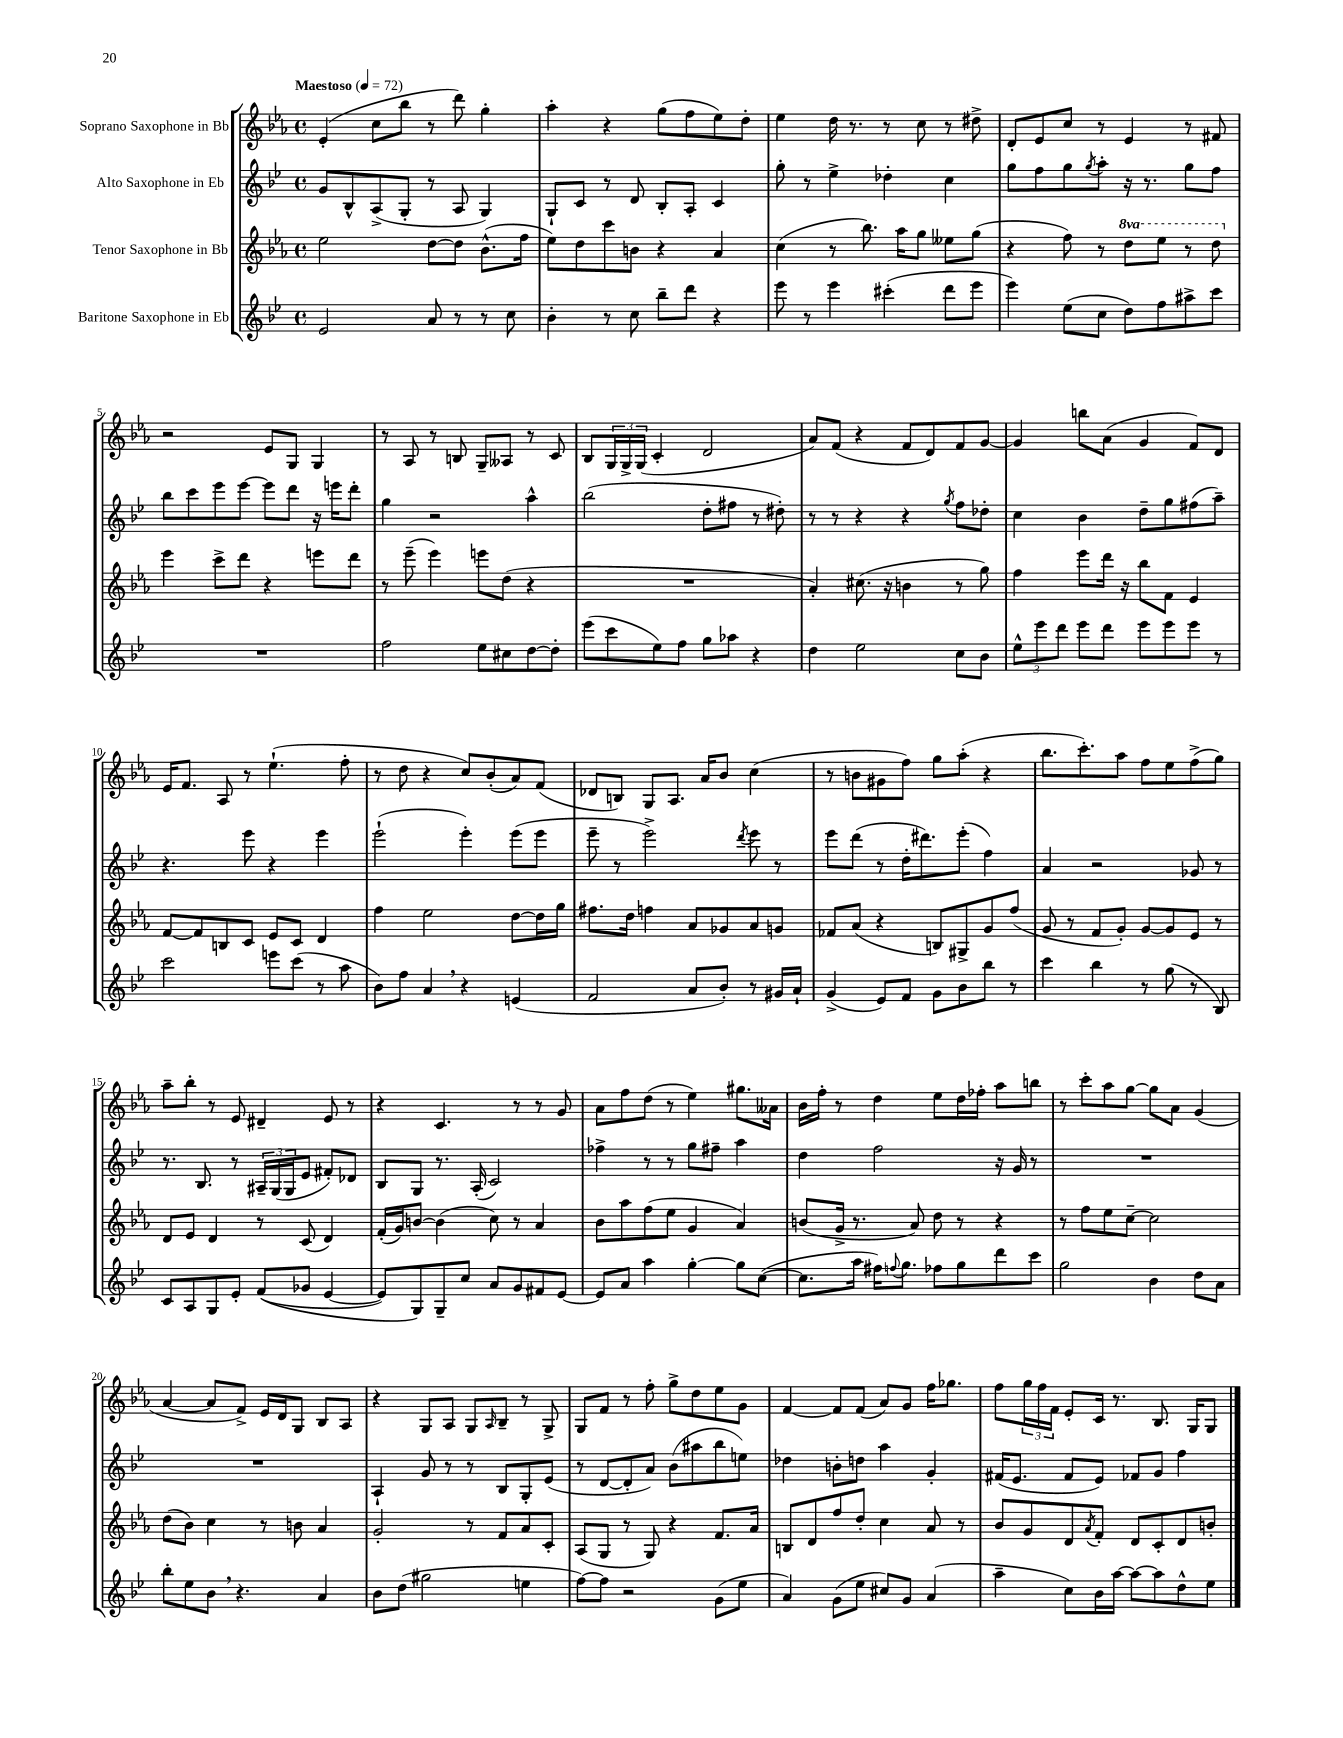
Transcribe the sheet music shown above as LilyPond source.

<<
\new StaffGroup <<
\new Staff = "s0" \with { instrumentName = "Soprano Saxophone in Bb" } {
    \clef treble \key ees \major \defaultTimeSignature \time 4/4 \tempo "Maestoso" 4 = 72
    ees'4-.( c''8 bes''8 r8 d'''8) g''4-. |
    aes''4-. r4 g''8( f''8 ees''8) d''8-. |
    ees''4 d''16 r8. r8 c''8 r8 dis''8-> |
    d'8-. ees'8 c''8 r8 ees'4 r8 fis'8 |
    r2 ees'8 g8 g4 |
    r8 aes8 r8 b8 g8-- aeses8 r8 c'8 |
    bes8 \tuplet 3/2 { g16 g16-> g16( } c'4-. d'2 |
    aes'8) f'8( r4 f'8 d'8) f'8 g'8~ |
    g'4 b''8 aes'8( g'4 f'8) d'8 |
    ees'16 f'8. aes8 r8 ees''4.-!( f''8-. |
    r8 d''8 r4 c''8) bes'8-.( aes'8) f'8( |
    des'8 b8) g8 aes8. aes'16 bes'8 c''4( |
    r8 b'8 gis'8 f''8) g''8 aes''8-.( r4 |
    bes''8. c'''8.-.) aes''8 f''8 ees''8 f''8->( g''8) |
    aes''8-- bes''8-. r8 ees'8 dis'4-- ees'8 r8 |
    r4 c'4. r8 r8 g'8 |
    aes'8 f''8 d''8( r8 ees''4) gis''8. aeses'16 |
    bes'16 f''16-. r8 d''4 ees''8 d''16 fes''16-. aes''8 b''8 |
    r8 c'''8-. aes''8 g''8~ g''8 aes'8 g'4( |
    aes'4~ aes'8 f'8->) ees'16 d'16 g8 bes8 aes8 |
    r4 g8 aes8 g8 \grace { aes16 } bes8-- r8 g8-> |
    g8 f'8 r8 f''8-. g''8-> d''8 ees''8 g'8 |
    f'4~ f'8 f'8( aes'8) g'8 f''16 ges''8. |
    f''8 \tuplet 3/2 { g''16 f''16 f'16 } ees'8-. c'16 r8. bes8. g16 g8 \bar "|." |
}
\new Staff = "s1" \with { instrumentName = "Alto Saxophone in Eb" } {
    \clef treble \key bes \major \defaultTimeSignature \time 4/4
    g'8 bes8-^ a8->( g8-. r8 a8 g4) |
    g8-! c'8 r8 d'8 bes8-. a8-. c'4 |
    g''8-. r8 ees''4-> des''4-. c''4 |
    g''8 f''8 g''8 \acciaccatura { g''8 } a''8-. r16 r8. g''8 f''8 |
    bes''8 c'''8 ees'''8 ees'''8~ ees'''8 d'''8 r16 e'''16 d'''8-. |
    g''4 r2 a''4-^ |
    bes''2( d''8-. fis''8 r8 dis''8-.) |
    r8 r8 r4 r4 \acciaccatura { g''8 } f''8 des''8-. |
    c''4 bes'4 d''8-- g''8 fis''8( a''8--) |
    r4. ees'''8 r4 ees'''4 |
    ees'''2-!( ees'''4-.) ees'''8( ees'''8 |
    ees'''8-- r8 ees'''2->) \acciaccatura { d'''8 } ees'''8 r8 |
    ees'''8 d'''8( r8 d''16-. dis'''8.) ees'''8-.( f''4) |
    a'4 r2 ges'8 r8 |
    r8. bes8. r8 \tuplet 3/2 { ais16-- g16( g16 } ees'8 fis'8-.) des'8 |
    bes8 g8 r8. a16-.( c'2) |
    fes''4-> r8 r8 g''8 fis''8-- a''4 |
    d''4 f''2 r16 g'16 r8 |
    R1 |
    R1 |
    a4-! g'8 r8 r8 bes8 g8-. ees'8( |
    r8 d'8~ d'8-. a'8) bes'8( ais''8 bes''8 e''8) |
    des''4 b'8-. d''8 a''4 g'4-. |
    fis'16( ees'8. fis'8 ees'8) fes'8 g'8 f''4 \bar "|." |
}
\new Staff = "s2" \with { instrumentName = "Tenor Saxophone in Bb" } {
    \clef treble \key ees \major \defaultTimeSignature \time 4/4 \set Staff.ottavationMarkups = #ottavation-simple-ordinals
    ees''2 d''8~ d''8 bes'8.-^( f''16 |
    ees''8) d''8 c'''8 b'8 r4 aes'4 |
    c''4( r8 bes''8.) aes''16 g''8 eeses''8 g''8( |
    r4 f''8) r8 \ottava #1 d'''8 ees'''8 r8 d'''8 \ottava #0 |
    ees'''4 c'''8-> d'''8 r4 e'''8 d'''8 |
    r8 ees'''8--( ees'''4) e'''8 d''8( r4 |
    R1 |
    aes'4-.) cis''8.( r16 b'4 r8 g''8) |
    f''4 ees'''8 d'''16 r16 bes''8 f'8 ees'4 |
    f'8~ f'8 b8 c'8 ees'8 c'8 d'4 |
    f''4 ees''2 d''8~ d''16 g''16 |
    fis''8. d''16 f''4 aes'8 ges'8 aes'8 g'8 |
    fes'8 aes'8( r4 b8) gis8-> g'8 f''8( |
    g'8 r8 f'8 g'8-.) g'8~ g'8 ees'8 r8 |
    d'8 ees'8 d'4 r8 c'8( d'4) |
    f'16-.( g'16) b'8~ b'4( c''8) r8 aes'4 |
    bes'8 aes''8 f''8( ees''8 g'4 aes'4) |
    b'8( g'16-> r8. aes'8) d''8 r8 r4 |
    r8 f''8 ees''8 c''8~-- c''2 |
    d''8( bes'8) c''4 r8 b'8 aes'4 |
    g'2-. r8 f'8 aes'8 c'8-. |
    aes8( g8 r8 g8) r4 f'8. aes'16 |
    b8 d'8 f''8 d''8-. c''4 aes'8 r8 |
    bes'8 g'8 d'8 \acciaccatura { aes'8 } f'8-. d'8 c'8-. d'8 b'8-. \bar "|." |
}
\new Staff = "s3" \with { instrumentName = "Baritone Saxophone in Eb" } {
    \clef treble \key bes \major \defaultTimeSignature \time 4/4
    ees'2 a'8 r8 r8 c''8 |
    bes'4-. r8 c''8 bes''8-- d'''8 r4 |
    ees'''8 r8 ees'''4 cis'''4-.( d'''8 ees'''8 |
    ees'''4) ees''8( c''8 d''8) f''8 ais''8-> c'''8 |
    R1 |
    f''2 ees''8 cis''8 d''8~ d''8-. |
    ees'''8( c'''8 ees''8) f''8 g''8 aes''8 r4 |
    d''4 ees''2 c''8 bes'8 |
    \tuplet 3/2 { ees''8-^ ees'''8 d'''8 } ees'''8 d'''8 ees'''8 ees'''8 ees'''8 r8 |
    c'''2 e'''8 c'''8( r8 a''8 |
    bes'8) f''8 a'4 \breathe r4 e'4( |
    f'2 a'8 bes'8-.) r8 gis'16 a'16-! |
    g'4->( ees'8) f'8 g'8 bes'8 bes''8 r8 |
    c'''4 bes''4 r8 g''8( r8 bes8) |
    c'8 a8 g8 ees'8-. f'8(\( ges'8 ees'4~ |
    ees'8) g8\) g8-- c''8 a'8 g'8 fis'8 ees'8~ |
    ees'8 a'8 a''4 g''4~-. g''8 c''8~( |
    c''8. a''16 fis''16) \appoggiatura { f''8 } g''8. fes''8 g''8 d'''8 c'''8 |
    g''2 bes'4 d''8 a'8 |
    bes''8-. ees''8 bes'8 \breathe r4. a'4 |
    bes'8 d''8( gis''2 e''4 |
    f''8~) f''8 r2 g'8( ees''8 |
    a'4) g'8( ees''8 cis''8) g'8 a'4( |
    a''4-- c''8) bes'16 a''16~ a''8~ a''8 d''8-^ ees''8 \bar "|." |
}
>>
>>
